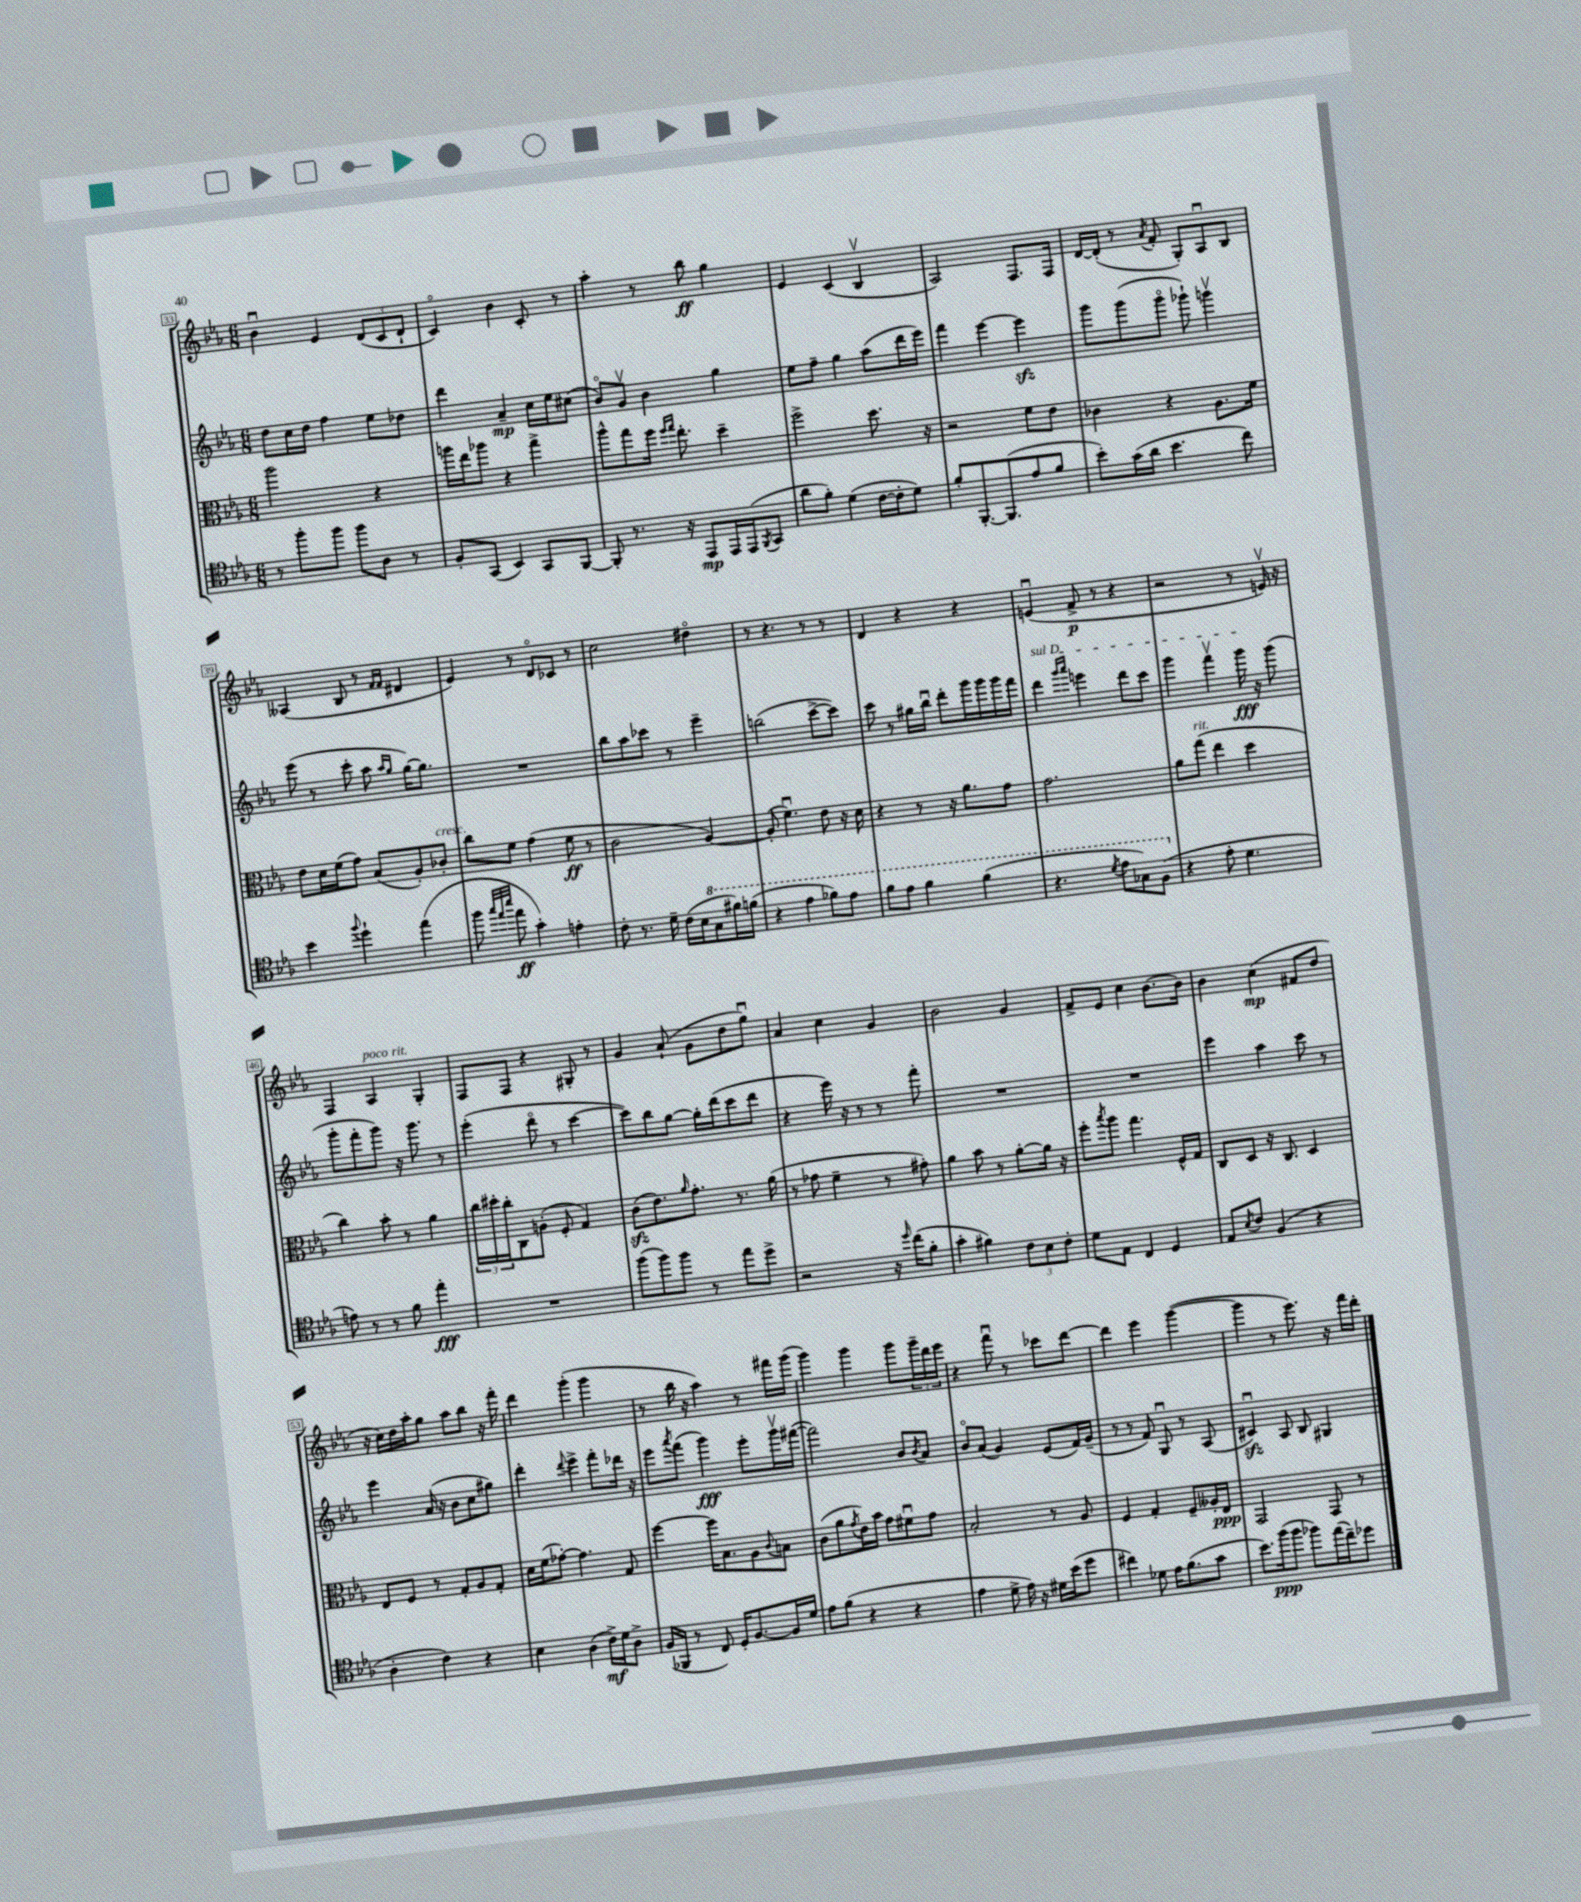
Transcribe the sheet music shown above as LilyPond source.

<<
\new StaffGroup <<
\new Staff = "s0" {
    \clef treble \key ees \major \numericTimeSignature \time 6/8
    bes'4\downbow ees'4 \tuplet 3/2 { d'8( c'8 d'8-! } |
    c'4\flageolet) bes'4 c'8-. r8 |
    aes''4-. r8 bes''8\ff g''4 |
    ees'4 c'4( bes4\upbow |
    aes2) f8. f16 |
    d'16~ d'16-.( r8 \acciaccatura { aes'8 } f'8-. g8-.) aes8\downbow bes8 |
    aeses4( bes8 r8 \grace { f'16 f'16 } dis'4 |
    ees'4) r8 d'8\flageolet ces'8 r8 |
    c''2 dis''4\flageolet |
    r8 r4. r8 r8 |
    d'4 r4 r4 |
    e'4\downbow( f'8->\p r8 r4 |
    r2 r8 e'16\upbow) r16 |
    f4 aes4^\markup { \italic "poco rit." } g4-. |
    f8 f8 r4 gis8-. r8 |
    g'4 aes'8-!( g'8 d''8 g''8\downbow) |
    aes'4 c''4 g'4 |
    bes'2 g'4 |
    f'8-> ees'8 c''4 bes'8.~ bes'16 |
    bes'4 c''4\mp( fis'8 d''8 |
    r16 c''16) d''16 aes''16-. g''8 aes''8 bes''8 r16 f'''16-. |
    d'''4 g'''4-.( g'''4 |
    r8 bes''16 r16 aes''4) r8 fis'''16 g'''16( |
    g'''4) g'''4 g'''8 \tuplet 3/2 { g'''16-- d'''16 ees'''16 } |
    r4 f'''8\downbow r8 ces'''8 d'''8~ |
    d'''4 ees'''4 g'''4~( |
    g'''4 r8 ees'''8.) r16 f'''16 d'''16-. \bar "|." |
}
\new Staff = "s1" {
    \clef treble \key ees \major \numericTimeSignature \time 6/8
    d''8 c''16 d''16 f''4 ees''8 des''8 |
    d'''4 aes'4--\mp c''16 ees''16 cis''8( |
    bes'8\flageolet) g'8\upbow bes'4 g''4 |
    ees''8 f''8-- g''4 aes''8( d'''16 ees'''16) |
    f'''4 ees'''4~ ees'''4\sfz |
    g'''8 g'''8( g'''8\flageolet ges'''8-!) g'''4\upbow |
    ees'''8( r8 c'''8-. aes''8 \grace { aes''16 g''16 } g''16~) g''8. |
    R2. |
    bes''8 aes''8 ces'''8 r8 ees'''4-- |
    b''2( c'''8~-> c'''8) |
    c'''8 r8 gis''16 bes''16\downbow d'''8-. g'''16 g'''16 g'''16 f'''16 |
    \once \override TextSpanner.bound-details.left.text = \markup { \italic "sul D" } d'''4\startTextSpan \grace { g'''16 aes'''16 } e'''4 d'''8 c'''8 |
    g'''4 f'''4\upbow g'''16\fff\stopTextSpan r16 g'''8( |
    g'''8-. f'''8-. g'''8) r16 g'''8. r8 |
    ees'''4-.( d'''8\flageolet r8 c'''4~ |
    c'''8) bes''8 g''8~ g''16-. d'''16( c'''8 d'''8 |
    r4 ees'''16) r16 r8 r8 f'''8-. |
    R2. |
    R2. |
    ees'''4 aes''4 c'''8 r8 |
    ees'''4 aes'16( r16 bes'8 c''8 gis''8) |
    d'''4-. \appoggiatura { d'''8 } ees'''4-> f'''8-. des'''16 r16 |
    ees'''8 \acciaccatura { aes'''8 } f'''8( g'''4\fff) ees'''8-. g'''16\upbow fis'''16~( |
    fis'''2) bes'8 \acciaccatura { bes'8 } aes'8 |
    bes'8\flageolet aes'8( g'4) ees'8( f'16) g'16--( |
    r8 r8 f'8) g8\downbow r8 aes8( |
    cis'4\downbow\sfz) aes8 bes8 gis4 \bar "|." |
}
\new Staff = "s2" {
    \clef alto \key ees \major \numericTimeSignature \time 6/8
    aes''2 r4 |
    a''16 ees''16 aes''8 r4 g''4-> |
    aes''8-^ g''8 f''16 \grace { f''16 g''16 } ees''8.-. d''4-- |
    f''2-> d''8. r16 |
    r2 f'8 ees'8 |
    ces'4 r4 aes8. f'16 |
    ees'8 d'16 f'16( g'8) bes8( aes8-.) ces'8-.^\markup { \italic "cresc." } |
    c''8 f'8 g'4( f'8\ff r8 |
    c'2 aes4~) |
    aes8-.( f'4.\downbow) ees'8 r16 d'16 |
    r4 r8 r16 aes'8. g'8 |
    g'2. |
    aes'8 g''8^\markup { \italic "rit." }( ees''4 d''4 |
    c''4) bes'8-. r8 aes'4 |
    \tuplet 3/2 { c''16 dis''16-. c''16-. } c8 a8-.( f8-. g4) |
    c'8\sfz( ees'8.) \grace { aes'16 } g'8.-. r8. aes'16( |
    r8 ges'8 f'4-- r8 gis'8-.) |
    aes'4 bes'8 r8 aes'8~-. aes'16 r16 |
    f''8-. \acciaccatura { bes''8 } aes''8 g''4. f16-^ g16 |
    c8 d8 r16 c8. d4 |
    ees8 f8 r8 g8-. aes8 g8-. |
    d'16 f'16( ges'8~-.) ges'4. g8 |
    f''4~ f''16 bes8. aes8 \appoggiatura { c'8 } b8 |
    c'8( aes'8 \acciaccatura { g'8 } ees'16) bes'16 g'8 fis'8\downbow g'8 |
    bes2-. r8 aes8 |
    f4 g4-. f8-- aeses16-. ees16\ppp |
    g,2 g,8 r8 \bar "|." |
}
\new Staff = "s3" {
    \clef tenor \key ees \major \numericTimeSignature \time 6/8
    r8 f''8-. f''8 f''8 aes8 r8 |
    f8-. g,8( bes,4) g,8 f,8~ |
    f,8-. r8. r16 ees,8\mp ees,16 ees,16( \acciaccatura { f,8 } g,8 |
    aes'8 f'8-.) d'4( c'16~ c'16-. d'8) |
    f'8-. f,8.~-. f,8.( ees'8 f'8 |
    bes'8-.) g'16( aes'16 bes'4. c''8) |
    bes'4 \appoggiatura { f''8 } d''4-! ees''4( |
    f''8 \grace { g''32 ees''32 bes''32 } ees''8\ff g'4-.) e'4-. |
    c'8-. r8. d'16-- c'16( bes16 \ottava #1 g'8 fis''16) f''16( |
    r4 ees''4 fes''8) ees''8 |
    f''8 ees''8 f''4 f''4( |
    r4. \acciaccatura { d''8 } ees''8 ges'8) f'8( \ottava #0 |
    r4 ees'8-. d'4. |
    e'8) r8 r8 f'8 ees''4-.\fff |
    R2. |
    f''8( f''8) f''8 r8 ees''8 d''8-> |
    r2 r16 \grace { d''16 } c''16( f'8-. |
    g'4-. fis'4) \tuplet 3/2 { c'8 bes8 c'8-. } |
    d'8 ees8 c4 d4 |
    ees8 \acciaccatura { bes8 } c'8 f4( r4 |
    aes4-. c'4) r4 |
    bes4 aes4( c'16->\mf) d'16 aes8-> |
    f16( fes,16 r8 c8) d16-. f8.~ f16 d'16 |
    ees'8 f'8( r4 r4 |
    ees'4 d'8-> ees'16) r16 dis'16 bes'16( d''8 |
    cis''4) des'8 ees'16 f'8.( g'8 |
    bes'8.) f''16\ppp( f''8 fes''8) ees''16( c''16--) des''8 \bar "|." |
}
>>
>>
\layout { \context { \Score currentBarNumber = #33 \override BarNumber.stencil = #(make-stencil-boxer 0.1 0.3 ly:text-interface::print) } }
